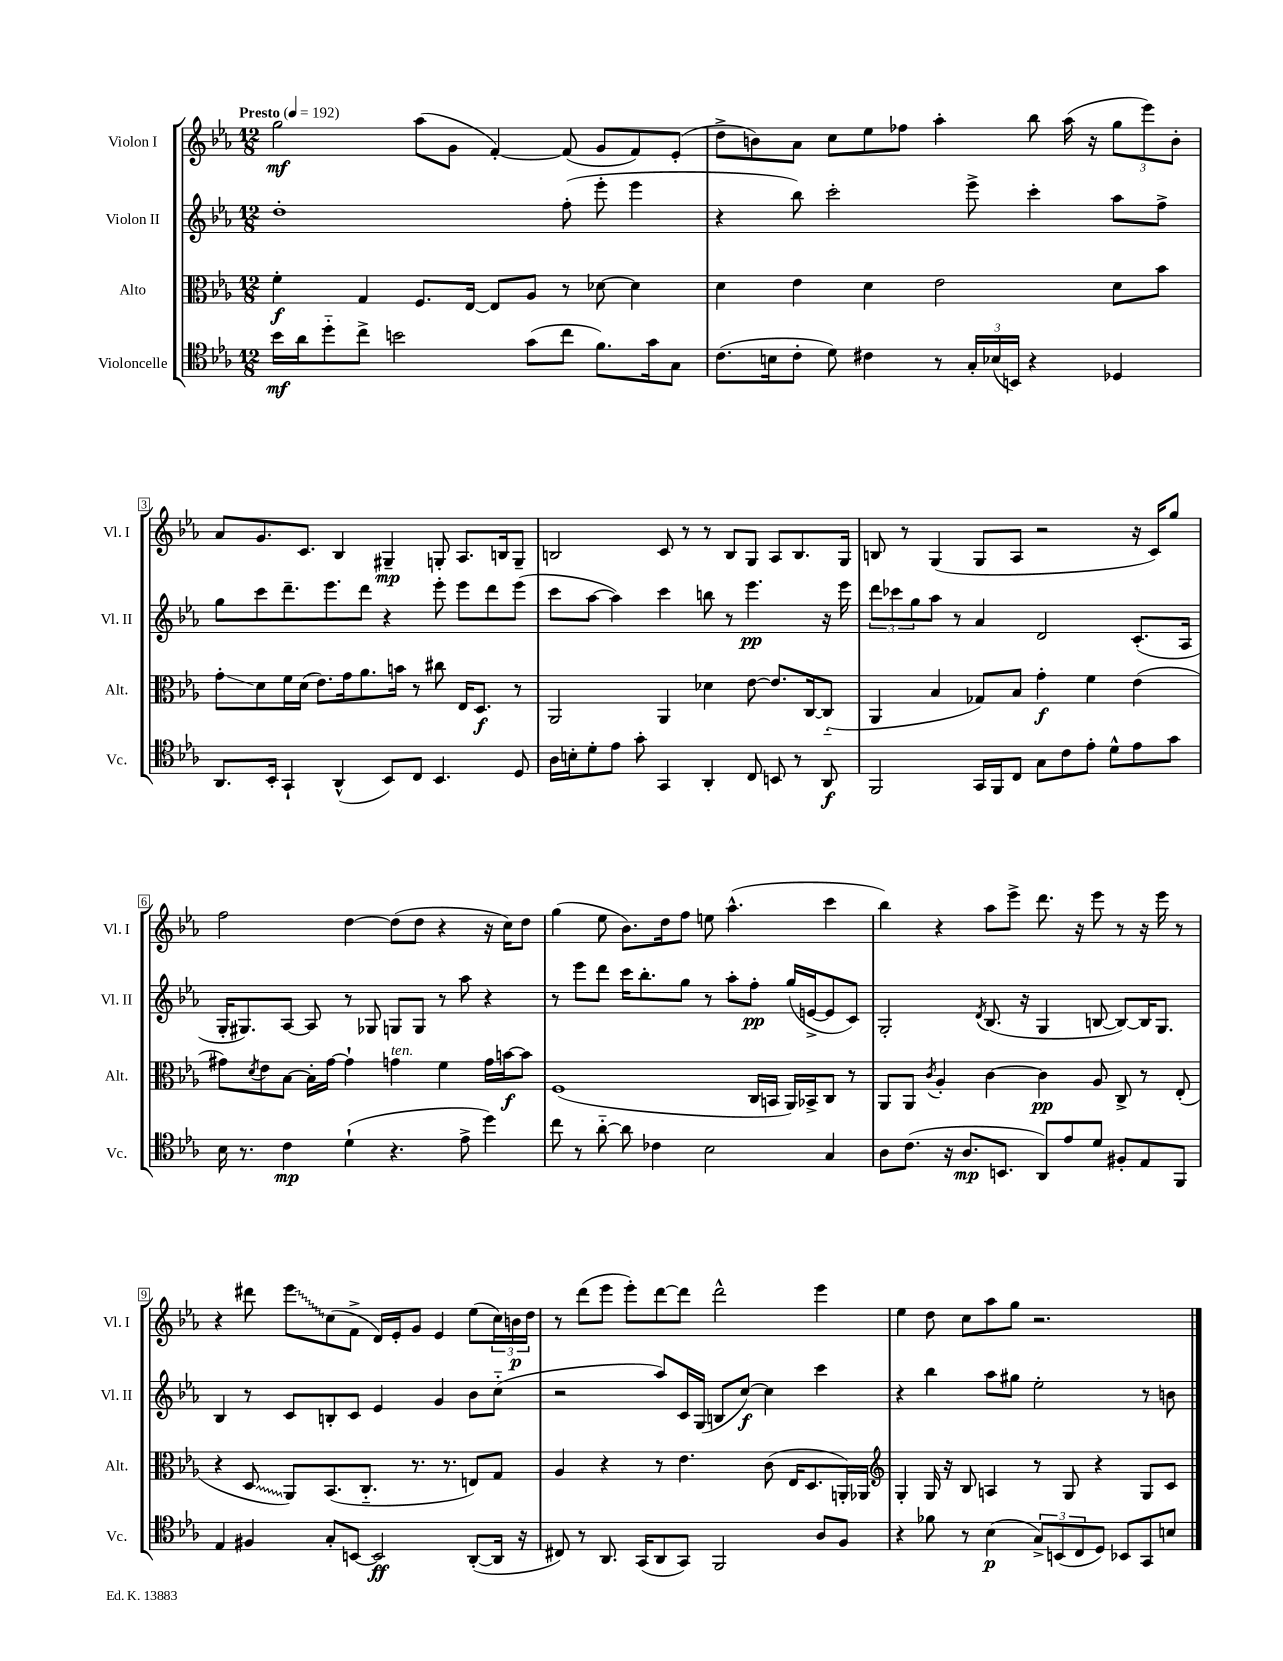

**kern	**kern	**kern	**kern
*staff4	*staff3	*staff2	*staff1
*clefC4	*clefC3	*clefG2	*clefG2
*k[b-e-a-]	*k[b-e-a-]	*k[b-e-a-]	*k[b-e-a-]
*M12/8	*M12/8	*M12/8	*M12/8
*MM192	*MM192	*MM192	*MM192
16b-	4f'	1dd'	2gg
16a-	.	.	.
8dd'~	.	.	.
8cc^	4G	.	.
2b	.	.	.
.	8.F	.	(8aa-
.	.	.	8g
.	[16E-	.	.
.	8E-]	.	[4f')
(8g	8A-	.	.
8cc	8r	(8ff'	(8f]
8.f)	[8d-	8eee-'	8g
.	4d-]	4eee-	8f)
16g	.	.	.
8G	.	.	(8e-'
=	=	=	=
(8.c	4d	4r	8dd^
.	.	.	8b)
16B	.	.	.
8c'	4e-	8bb-)	8a-
8d)	.	2ccc'	8cc
4c#	4d	.	8ee-
.	.	.	8ff-
8r	2e-	.	4aa-'
24G'	.	8eee-^	.
(24B-	.	.	.
24BB)	.	.	.
4r	.	4ccc'	8bb-
.	.	.	(16aa-
.	.	.	16r
4D-	8d	8aa-	12gg
.	.	.	12eee-)
.	8b-	8ff^	.
.	.	.	12b'
=	=	=	=
8.AA-	8g'	8gg	8a-
.	8d	8ccc	8.g
16BB-'	.	.	.
4GG`	16f	8.ddd~	.
.	(16d	.	8.c
.	8.e-)	.	.
.	.	8.eee-	.
(4AA-^^	.	.	4B-
.	16g	.	.
.	8.a-	8ddd	.
8BB-)	.	4r	4G#~
.	16b	.	.
8C	8r	.	.
4.BB-	8cc#	8eee-'	8G'
.	16E-	8eee-	8.A-
.	8.D	.	.
.	.	8ddd	.
.	.	.	16B
8D	8r	(8eee-	8G~
=	=	=	=
16A-	2AA-	8ccc	2B
16B'	.	.	.
8d'	.	[8aa-	.
8e-	.	4aa-])	.
8g'	.	.	.
4GG	4AA-	4ccc	8c
.	.	.	8r
4AA-'	4d-	8bb	8r
.	.	8r	8B
8C	[8e-	4.eee-	8G
8BB	8.e-]	.	8A-
8r	.	.	8.B
.	[16C	.	.
8AA-	(8C'~]	16r	.
.	.	16eee-	16G
=	=	=	=
2FF	4AA-	12ddd	8B
.	.	12ccc-	.
.	.	.	8r
.	.	12gg	.
.	4B-	8aa-	(4G
.	.	8r	.
16GG	8G-)	4a-	8G
16FF	.	.	.
8C	8B-	.	8A-
8G	4g'	2d	2r
8c	.	.	.
8e-'	4f	.	.
8d^^	.	.	.
8e-	(4e-	(8.c'	16r
.	.	.	16c)
8g	.	.	8gg
.	.	16A-	.
=	=	=	=
16B-	8g#)	16G'	2ff
8.r	.	8.G#)	.
.	8qd	.	.
.	8e-	.	.
4c	[8B-	[8A-	.
.	16B-']	8A-]	.
.	[16g#	.	.
(4d`	4g#`]	8r	[4dd
.	.	8G-	.
4.r	4g	8G	(8dd]
.	.	8G	8dd
.	4f	8r	4r
8e-^	.	8aa-	.
4dd)	16g	4r	16r
.	[16b	.	16cc)
.	8b]	.	8dd
=	=	=	=
8cc	(1F	8r	(4gg
8r	.	8eee-	.
[8a-'~	.	8ddd	8ee-
8a-]	.	16ccc	8.b-)
.	.	8.bb-'	.
4c-	.	.	.
.	.	.	16dd
.	.	8gg	8ff
2B-	.	8r	8ee
.	.	8aa-'	(4.aa-^^
.	16C	8ff'	.
.	16BB	.	.
.	16AA-)	(16gg	.
.	16BB-^	[16e^	.
4G	8C	8e]	4ccc
.	8r	8c)	.
=	=	=	=
8A-	8AA-	2G'	4bb-)
(8.c	8AA-	.	.
.	8qc	.	.
.	4A-'	.	4r
16r	.	.	.
8.A-	.	.	.
.	.	8qd	.
.	[4c	(8.B-	8aa-
8.BB	.	.	.
.	.	.	8eee-^
.	.	16r	.
8AA-)	4c]	4G	8.ddd
8e-	.	.	.
.	.	.	16r
8d	8A-	[8B	8eee-
8F#'	8C^	8B_)	8r
8E-	8r	16B]	16r
.	.	8.G	16eee-
8FF	(8E-'	.	8r
=	=	=	=
4E-	4r	4B-	4r
4F#	8D	8r	8ddd#
.	8AA-)	8c	8eee-
8G'	(8.BB-	8B'	(8cc
[8BB	.	8c	8f^
.	8.C'~	.	.
2BB]	.	4e-	16d)
.	.	.	16e-'
.	8.r	.	8g
.	.	4g	4e-
.	8.r	.	.
([8AA-'	8E)	8b-	(8ee-
16AA-]	8G	(8cc'~	24cc)
.	.	.	24b
16r	.	.	.
.	.	.	24dd
=	=	=	=
8C#)	4A-	2r	8r
8r	.	.	(8ddd
8.AA-	4r	.	8eee-
.	.	.	8eee-')
(16GG	.	.	.
8AA-	8r	8aa-)	[8ddd
8GG)	4.e-	16c	8ddd]
.	.	(16G	.
2FF	.	8B	2ddd^^
.	.	[8cc)	.
.	(8c	4cc]	.
.	16E-	.	.
.	8.D	.	.
8A-	.	4ccc	4eee-
8F	16AA')	.	.
.	16AA-	.	.
=	=	=	=
*	*clefG2	*	*
4r	4G'	4r	4ee-
8f-	16G	4bb-	8dd
.	16r	.	.
8r	8B-	.	8cc
(4B-	4A	8aa-	8aa-
.	.	8gg#	8gg
12G^)	8r	2ee-'	2.r
(12BB	.	.	.
.	8G	.	.
12C	.	.	.
8D)	4r	.	.
8BB-	.	.	.
8GG	8G	8r	.
8B	8c	8b	.
==	==	==	==
*-	*-	*-	*-
